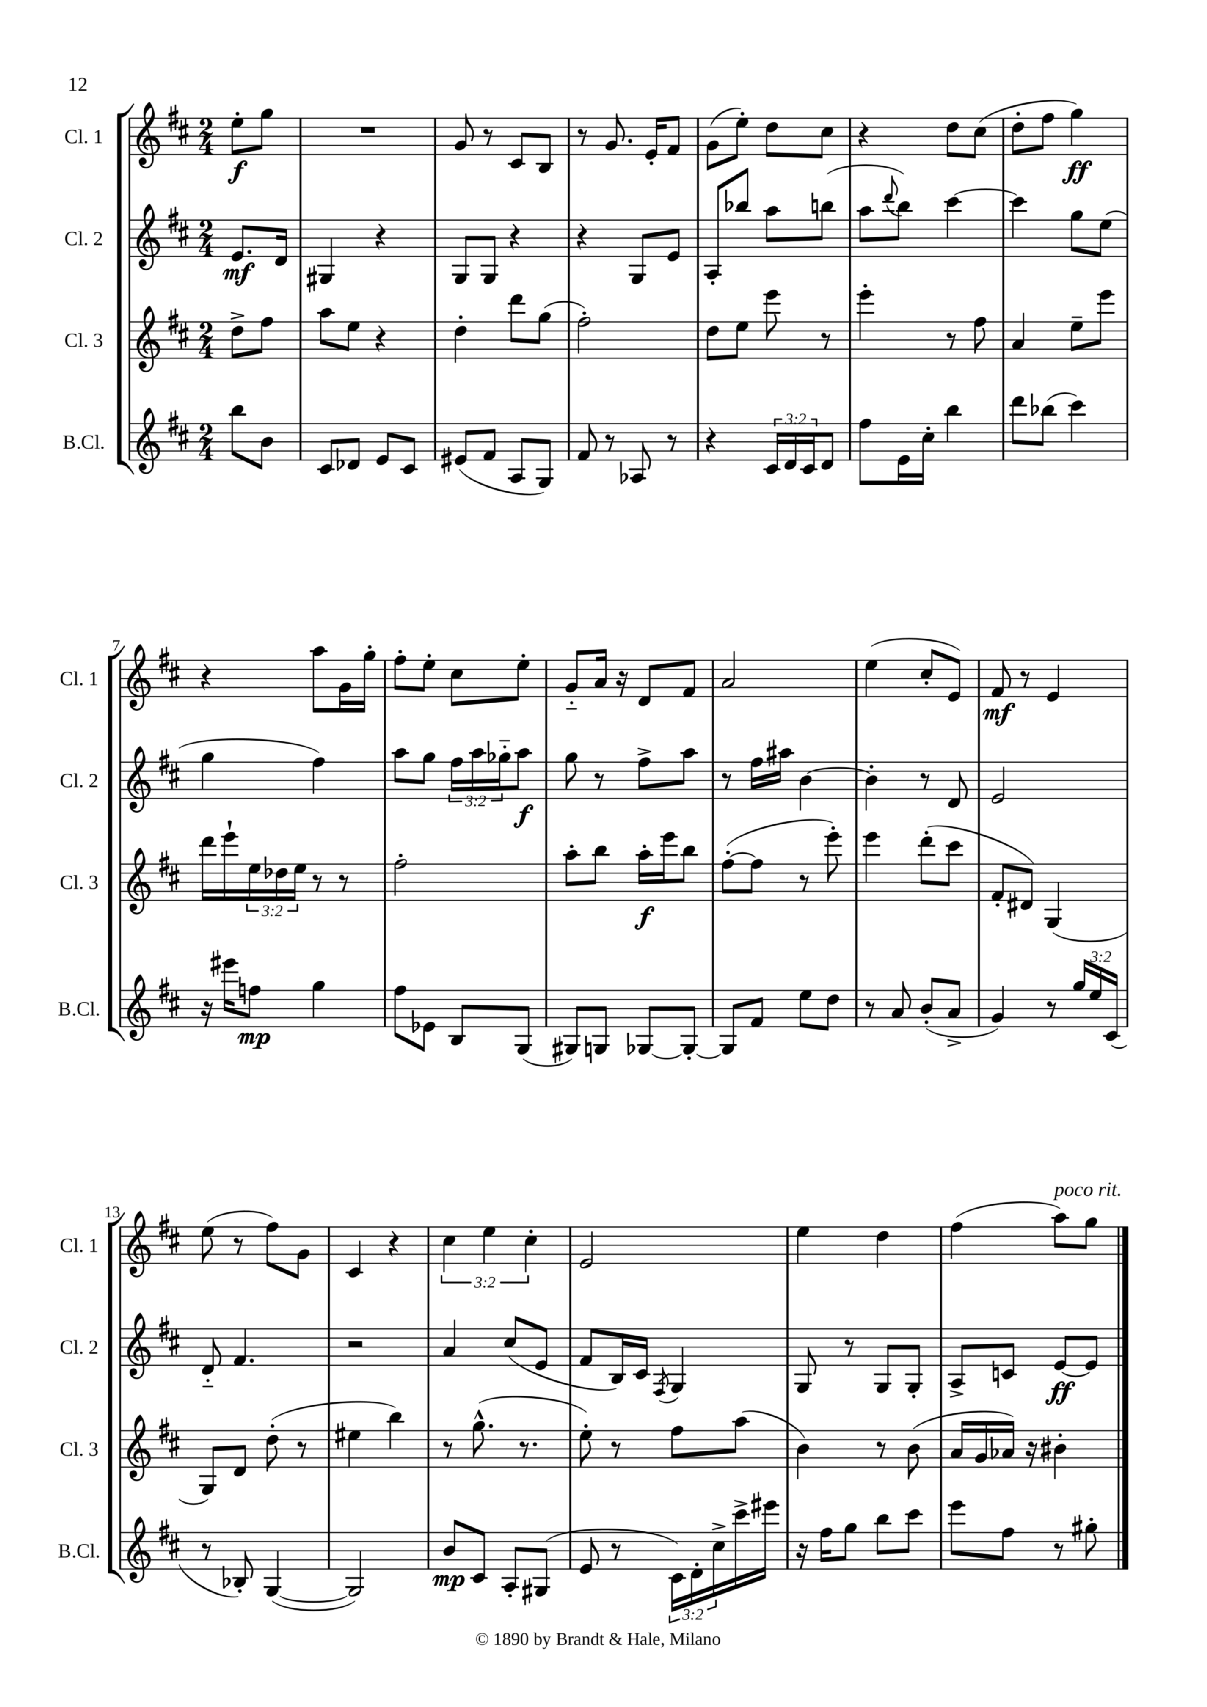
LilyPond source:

<<
\new StaffGroup <<
\new Staff = "s0" \with { instrumentName = "Cl. 1" shortInstrumentName = "Cl. 1" } {
    \clef treble \key d \major \numericTimeSignature \time 2/4 \override Staff.TupletNumber.text = #tuplet-number::calc-fraction-text \partial 4
    e''8-.\f g''8 |
    R2 |
    g'8 r8 cis'8 b8 |
    r8 g'8. e'16-. fis'8 |
    g'8( e''8-.) d''8 cis''8 |
    r4 d''8 cis''8( |
    d''8-. fis''8 g''4\ff) |
    r4 a''8 g'16 g''16-. |
    fis''8-. e''8-. cis''8 e''8-. |
    g'8-_ a'16 r16 d'8 fis'8 |
    a'2 |
    e''4( cis''8-. e'8) |
    fis'8\mf r8 e'4 |
    e''8( r8 fis''8) g'8 |
    cis'4 r4 |
    \tuplet 3/2 { cis''4 e''4 cis''4-. } |
    e'2 |
    e''4 d''4 |
    fis''4( a''8^\markup { \italic "poco rit." }) g''8 \bar "|." |
}
\new Staff = "s1" \with { instrumentName = "Cl. 2" shortInstrumentName = "Cl. 2" } {
    \clef treble \key d \major \numericTimeSignature \time 2/4 \override Staff.TupletNumber.text = #tuplet-number::calc-fraction-text \partial 4
    e'8.\mf d'16 |
    gis4 r4 |
    g8 g8 r4 |
    r4 g8 e'8 |
    a8-. bes''8 a''8 b''8( |
    a''8 \appoggiatura { d'''8 } b''8) cis'''4~ |
    cis'''4 g''8 e''8( |
    g''4 fis''4) |
    a''8 g''8 \tuplet 3/2 { fis''16 a''16 ges''16-_ } a''8\f |
    g''8 r8 fis''8-> a''8 |
    r8 fis''16 ais''16 b'4~ |
    b'4-. r8 d'8 |
    e'2 |
    d'8-_ fis'4. |
    r2 |
    a'4 cis''8( e'8 |
    fis'8 b16) cis'16 \acciaccatura { fis8 } g4 |
    g8 r8 g8 g8-. |
    a8-> c'8 e'8~\ff e'8 \bar "|." |
}
\new Staff = "s2" \with { instrumentName = "Cl. 3" shortInstrumentName = "Cl. 3" } {
    \clef treble \key d \major \numericTimeSignature \time 2/4 \override Staff.TupletNumber.text = #tuplet-number::calc-fraction-text \partial 4
    d''8-> fis''8 |
    a''8 e''8 r4 |
    d''4-. d'''8 g''8( |
    fis''2-.) |
    d''8 e''8 e'''8 r8 |
    e'''4-. r8 fis''8 |
    a'4 e''8-- e'''8 |
    d'''16 e'''16-! \tuplet 3/2 { e''16 des''16 e''16 } r8 r8 |
    fis''2-. |
    a''8-. b''8 a''16-.\f e'''16 b''8 |
    fis''8~-.( fis''8 r8 e'''8-.) |
    e'''4 d'''8-.( cis'''8 |
    fis'8-. dis'8) g4( |
    g8) d'8 d''8-.( r8 |
    eis''4 b''4) |
    r8 g''8.-^( r8. |
    e''8-.) r8 fis''8 a''8( |
    b'4) r8 b'8( |
    a'16 g'16 aes'16) r16 bis'4-. \bar "|." |
}
\new Staff = "s3" \with { instrumentName = "B.Cl." shortInstrumentName = "B.Cl." } {
    \clef treble \key d \major \numericTimeSignature \time 2/4 \override Staff.TupletNumber.text = #tuplet-number::calc-fraction-text \partial 4
    b''8 b'8 |
    cis'8 des'8 e'8 cis'8 |
    eis'8( fis'8 a8 g8) |
    fis'8 r8 aes8 r8 |
    r4 \tuplet 3/2 { cis'16 d'16 cis'16 } d'8 |
    fis''8 e'16 cis''16-. b''4 |
    d'''8 bes''8( cis'''4) |
    r16 eis'''16 f''8\mp g''4 |
    fis''8 ees'8 b8 g8( |
    gis8) g8 ges8~ ges8~-. |
    ges8 fis'8 e''8 d''8 |
    r8 a'8 b'8-.( a'8-> |
    g'4) r8 \tuplet 3/2 { g''16 e''16 cis'16( } |
    r8 bes8-.) g4~( |
    g2) |
    b'8\mp cis'8 a8-. gis8( |
    e'8 r8 \tuplet 3/2 { cis'16) d'16-. cis''16-> } cis'''16-> eis'''16 |
    r16 fis''16 g''8 b''8 cis'''8 |
    e'''8 fis''8 r8 gis''8-. \bar "|." |
}
>>
>>
